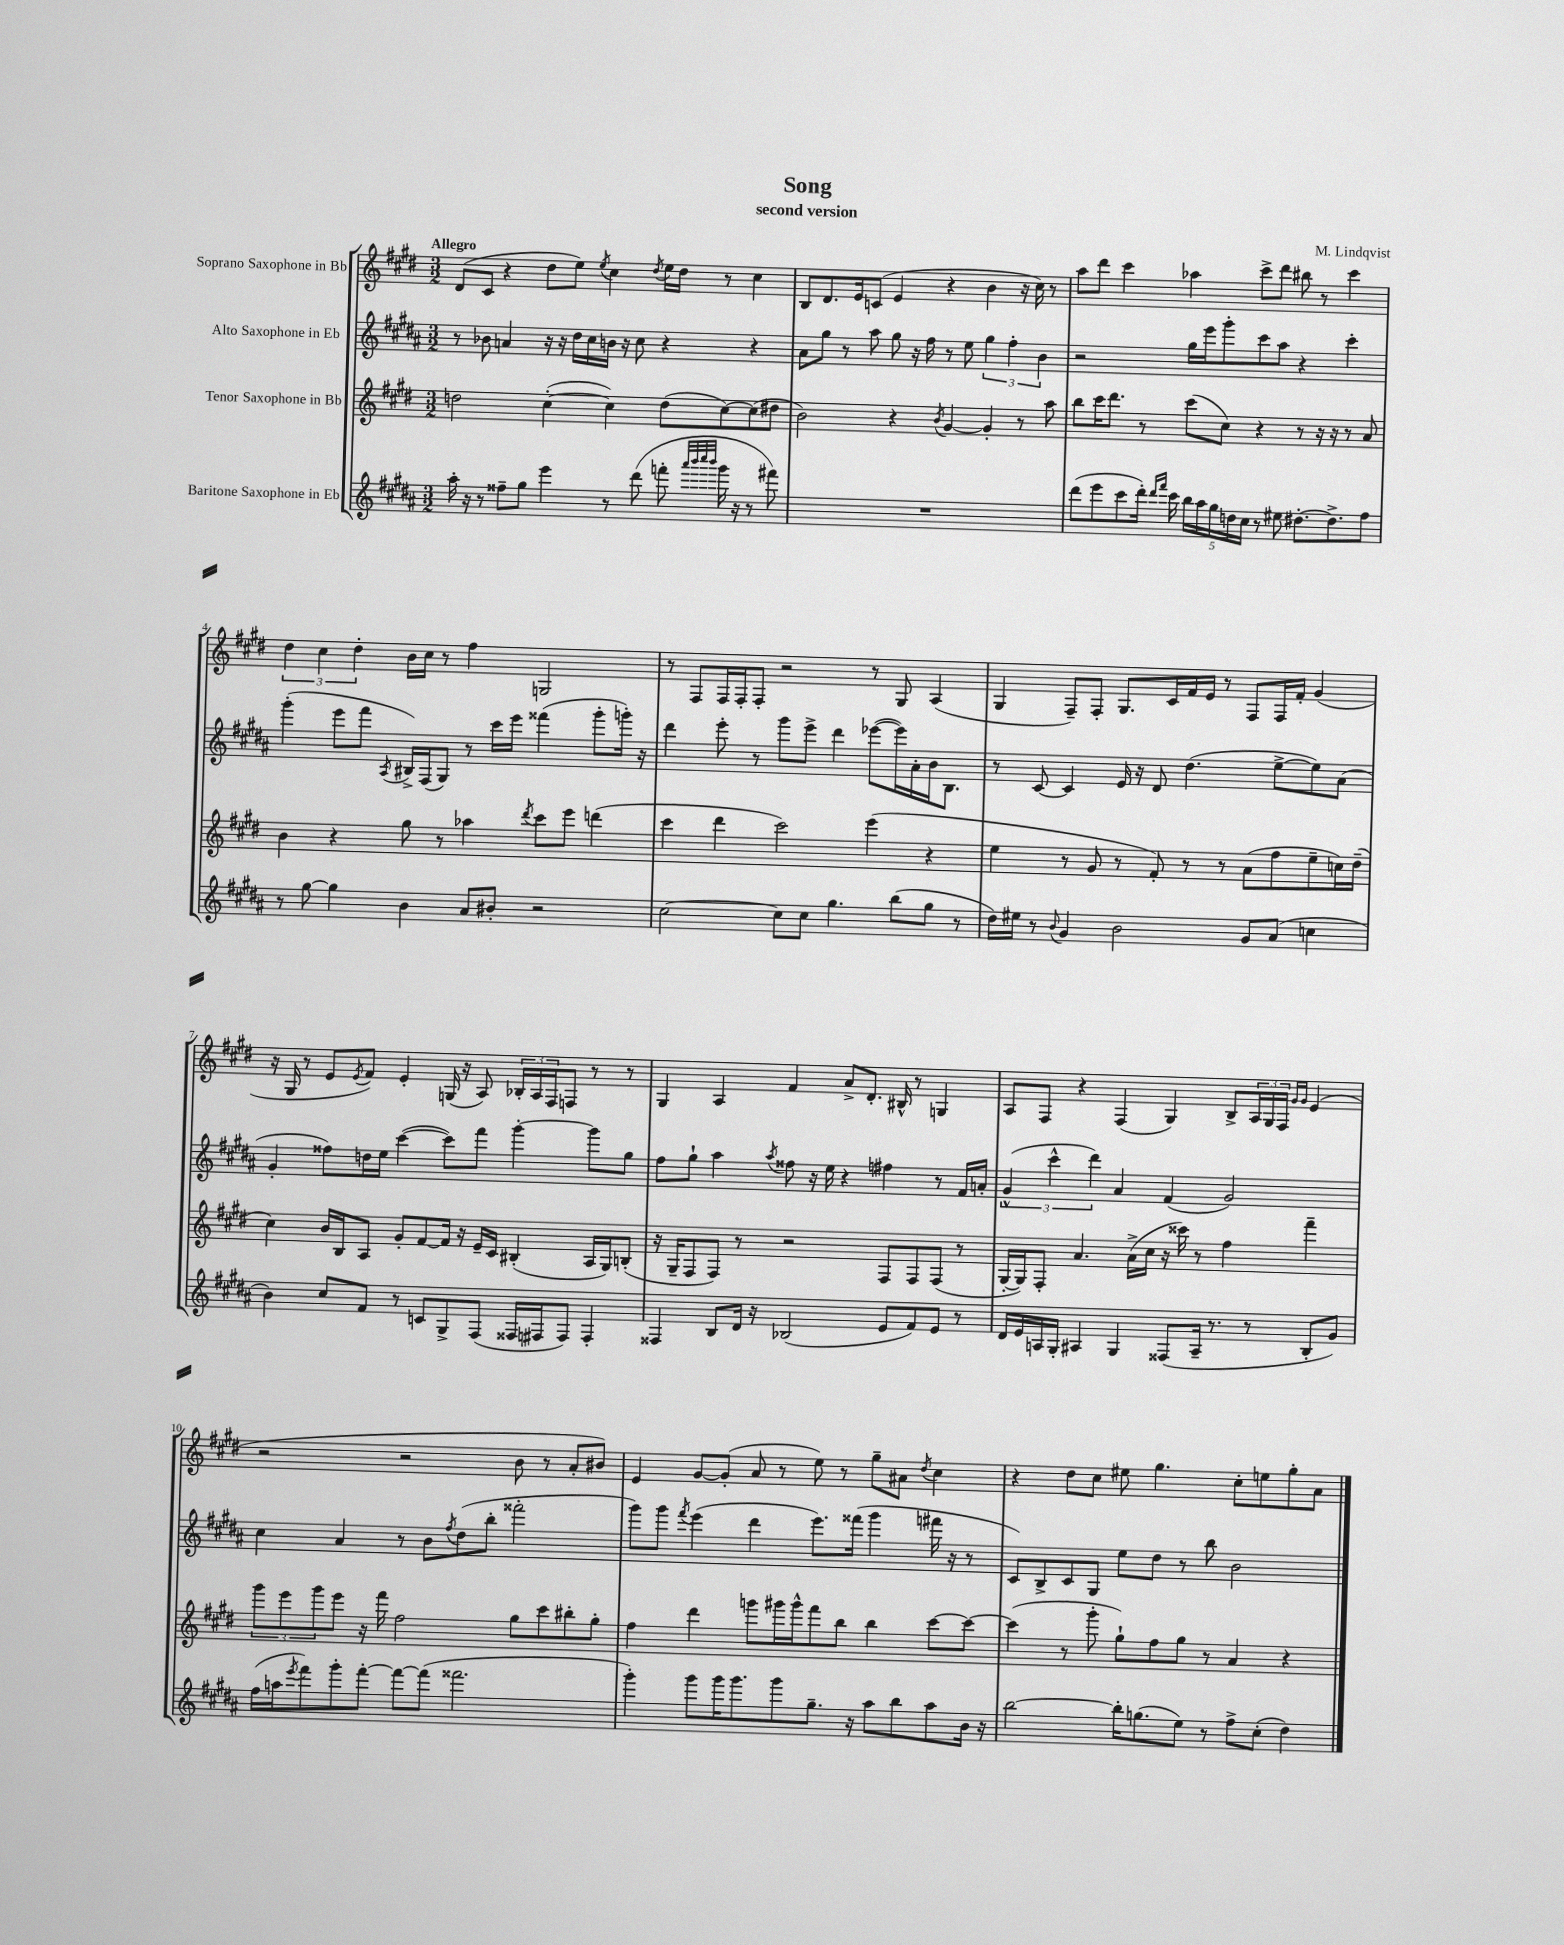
\header { title = "Song" composer = "M. Lindqvist" subtitle = "second version" }
<<
\new StaffGroup <<
\new Staff = "s0" \with { instrumentName = "Soprano Saxophone in Bb" } {
    \clef treble \key e \major \numericTimeSignature \time 3/2 \tempo "Allegro"
    dis'8( cis'8 r4 dis''8 e''8) \acciaccatura { e''8 } cis''4 \acciaccatura { dis''8 } e''16 dis''16 r8 cis''4 |
    b8 dis'8. e'16 c'8( e'4 r4 b'4 r16 cis''16) r8 |
    a''8 dis'''8 cis'''4 aes''4 cis'''8-> dis'''8 bis''8 r8 cis'''4 |
    \tuplet 3/2 { dis''4 cis''4 dis''4-. } b'16 cis''16 r8 fis''4 g2 |
    r8 fis8 fis16 fis16-. fis8-. r2 r8 gis8 a4( |
    gis4 fis8--) fis8-. gis8. cis'16 fis'16 e'16 r8 fis8 fis16 fis'16-. gis'4( |
    r16 gis16 r8 e'8 \acciaccatura { e'8 } fis'8) e'4-. g16( r16 a8) \tuplet 3/2 { bes16-. a16 fis16 } f8 r8 r8 |
    gis4 a4 fis'4 a'8-> dis'8.-. bis16-^ r8 g4 |
    a8 fis8 r4 fis4( gis4) b8-> \tuplet 3/2 { a16 gis16 fis16 } \grace { gis'16 gis'16 } e'4( |
    r2 r2 b'8 r8 a'8-. bis'8) |
    e'4 gis'8~ gis'8-.( a'8 r8 e''8) r8 gis''8-- ais'8 \acciaccatura { dis''8 } cis''4 |
    r4 dis''8 cis''8 eis''8 gis''4. cis''8-. e''8 gis''8-. a'8 \bar "|." |
}
\new Staff = "s1" \with { instrumentName = "Alto Saxophone in Eb" } {
    \clef treble \key b \major \numericTimeSignature \time 3/2
    r8 bes'8 a'4 r16 r16 dis''16 cis''16 b'16 r16 cis''8 r4 r4 |
    ais'8 gis''8 r8 ais''8 gis''8 r16 fis''16 r8 e''8 \tuplet 3/2 { gis''4 fis''4-. b'4 } |
    r2 gis''16 e'''16 gis'''8-. cis'''8 ais''8 r4 cis'''4-. |
    gis'''4-.( e'''8 fis'''8 \acciaccatura { ais8 } bis16->) fis16( gis8) r8 cis'''16 e'''16 fisis'''4( gis'''8-. g'''16-.) r16 |
    dis'''4 e'''8-. r8 gis'''8 e'''8-> dis'''4 ees'''8~( ees'''16) ais'16-. b'16 b8. |
    r8 cis'8~ cis'4 e'16 r16 dis'8 dis''4.( e''8~-> e''8) ais'8( |
    gis'4-. fisis''8) d''16 e''16 cis'''4~( cis'''8) fis'''8 gis'''4~-. gis'''8 gis''8 |
    fis''8 gis''8-! ais''4 \acciaccatura { ais''8 } fisis''8 r16 e''16 r4 fis''4 r8 fis'16 a'16-. |
    \tuplet 3/2 { gis'4-^( cis'''4-^ dis'''4) } ais'4 fis'4( gis'2) |
    cis''4 ais'4 r8 b'8 \acciaccatura { fis''8 } dis''8( b''8-. fisis'''2-. |
    gis'''8) gis'''8 \acciaccatura { fis'''8 } e'''4( dis'''4 e'''8.) fisis'''16( gis'''4 fis'''16 r16 r8 |
    cis'8) b8-> cis'8 gis8 e''8 dis''8 r8 b''8 b'2 \bar "|." |
}
\new Staff = "s2" \with { instrumentName = "Tenor Saxophone in Bb" } {
    \clef treble \key e \major \numericTimeSignature \time 3/2
    d''2 cis''4~-.( cis''4) d''8( cis''8~) cis''8( dis''8 |
    b'2) r4 \acciaccatura { b'8 } gis'4~ gis'4-. r8 a''8 |
    b''8 cis'''16 dis'''8. r8 cis'''8( cis''8) r4 r8 r16 r16 r8 a'8 |
    b'4 r4 gis''8 r8 aes''4 \acciaccatura { dis'''8 } cis'''8 e'''8 d'''4( |
    cis'''4 dis'''4 cis'''2) e'''4( r4 |
    e''4 r8 gis'8 r8 fis'8-.) r8 r8 a'8( fis''8 e''8-- c''16) dis''16--( |
    cis''4) b'16 b16 a8 gis'8-. fis'8~ fis'16 r16 e'16-- cis'16 bis4-.( a16 gis16) b8-.( |
    r16 gis16-- fis8 fis8) r8 r2 fis8 fis8 fis8( r8 |
    gis16~-. gis16) fis8-. a'4. a'16->( cis''16 r16 cisis'''16) r8 fis''4 fis'''4-- |
    \tuplet 3/2 { gis'''8 e'''8 gis'''8 } e'''8 r16 fis'''16 fis''2 gis''8 cis'''8 bis''8-. gis''8-. |
    fis''4 dis'''4 g'''8 gis'''16 gis'''16-^ fis'''8 b''8 b''4 cis'''8~ cis'''8~ |
    cis'''4( r8 gis'''8-. gis''8-!) fis''8 gis''8 r8 a'4 r4 \bar "|." |
}
\new Staff = "s3" \with { instrumentName = "Baritone Saxophone in Eb" } {
    \clef treble \key b \major \numericTimeSignature \time 3/2
    ais''16-. r16 r8 fisis''8-- gis''8 e'''4 r8 dis'''8( f'''8-. \grace { ais'''32 b'''32 cis''''32 b'''32 } gis'''16 r16 r8 fis'''8) |
    R1. |
    dis'''8( e'''8 cis'''8 dis'''16-.) \grace { dis'''16 fis'''16 } cis'''16 \tuplet 5/4 { b''16 ais''16 gis''16 d''16 cis''16 } r8 eis''8 dis''8.~-. dis''8.-> fis''8 |
    r8 gis''8~ gis''4 b'4 ais'8 bis'8-. r2 |
    cis''2~ cis''8 cis''8 gis''4. b''8( gis''8 r8 |
    dis''16) eis''16 r8 \appoggiatura { b'8 } gis'4 b'2 gis'8 ais'8( c''4 |
    b'4) cis''8 fis'8 r8 c'8 gis8-> fis8( fisis16 fis16 fis8) fis4-. |
    fisis4 b8 dis'16 r16 bes2( e'8 fis'8) e'8 r8 |
    dis'16 e'16 a16 gis16-. ais4 gis4 fisis8( ais16-- r8. r8 b8-. gis'8) |
    fis''16( a''16 \acciaccatura { e'''8 } fis'''8) gis'''8-. fis'''8~-. fis'''8~ fis'''8( fisis'''2. |
    gis'''4-.) gis'''8 gis'''16 gis'''8. gis'''8 gis''8.-- r16 ais''8 b''8 ais''8 b'16 r16 |
    b''2~ b''16-. g''8.( e''8) r8 fis''8-> cis''8-.( dis''4) \bar "|." |
}
>>
>>
